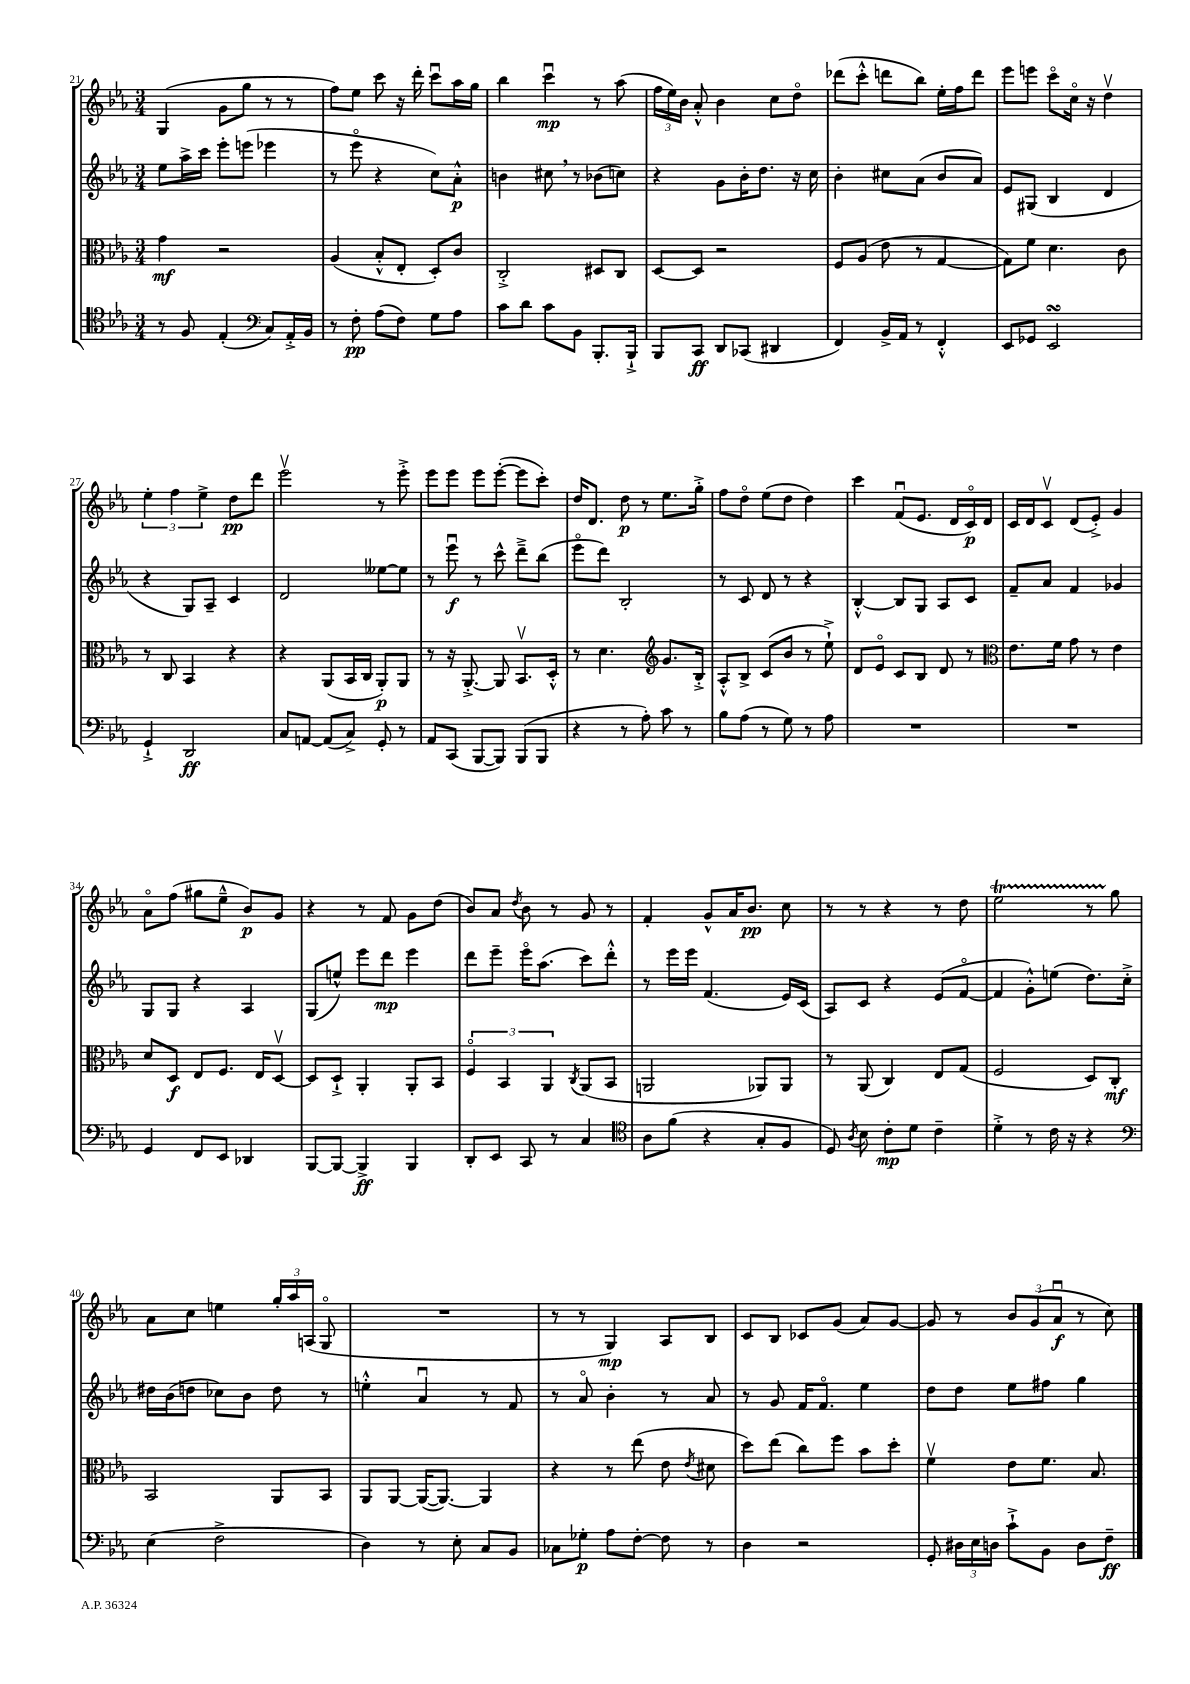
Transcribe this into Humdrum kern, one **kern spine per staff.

**kern	**kern	**kern	**kern
*staff4	*staff3	*staff2	*staff1
*clefC4	*clefC3	*clefG2	*clefG2
*k[b-e-a-]	*k[b-e-a-]	*k[b-e-a-]	*k[b-e-a-]
*M3/4	*M3/4	*M3/4	*M3/4
8r	4g	8ee-	(4G
8F	.	16aa-^	.
.	.	16ccc	.
(4E-'	2r	8eee-'	8g
.	.	(8eee	8gg
*clefF4	*	*	*
8C)	.	4eee-	8r
16AA-'^	.	.	8r
16BB-	.	.	.
=	=	=	=
8r	(4A-	8r	8ff)
8F'	.	8eee-o	8ee-
(8A-	8B-'^^	4r	8ccc
8F)	8E-'	.	16r
.	.	.	16ddd'
8G	8D')	8cc)	8cccu
8A-	8c	8a-'^^	16aa-
.	.	.	16gg
=	=	=	=
8c	2C'^	4b	4bb-
8d	.	.	.
8c	.	8cc#	4cccu
8BB-	.	8r	.
8.BBB-'	8D#	(8b-	8r
.	8C	8cc)	(8aa-
16BBB-`^	.	.	.
=	=	=	=
8BBB-	[8D	4r	24ff
.	.	.	24ee-)
.	.	.	24b-
8CC	8D]	.	8a-'^^
8DD	2r	8g	4b-
(8CC-	.	16b-'	.
.	.	8.dd	.
4DD#	.	.	8cc
.	.	16r	8ddo
.	.	16cc	.
=	=	=	=
4FF)	8F	4b-'	(8ddd-
.	(8A-	.	8ccc'^^
16BB-^	8e-	8cc#	8ddd
16AA-	.	.	.
8r	8r	(8a-	8bb-)
4FF'^^	[4G	8b-	16ee-'
.	.	.	16ff
.	.	8a-)	8ddd
=	=	=	=
8EE-	8G])	8e-	8eee-
8GG-	8f	(8G#	8eee
2EE-	4.d	4B-	8ccco
.	.	.	16cco
.	.	.	16r
.	.	4d	4ddv
.	8c	.	.
=	=	=	=
4GG`^	8r	4r	6ee-'
.	8C	.	.
.	.	.	6ff
2DD	4BB-	8G)	.
.	.	.	6ee-^
.	.	8A-~	.
.	4r	4c	8dd
.	.	.	8ddd
=	=	=	=
8C	4r	2d	2eee-v
[8AA	.	.	.
(8AA]	(8AA-	.	.
8C^)	16BB-	.	.
.	16C	.	.
8GG'	8AA-')	[8ee--	8r
8r	8AA-	8ee--]	8eee-'^
=	=	=	=
8AA-	8r	8r	8eee-
(8CC	16r	8eee-u	8eee-
.	[8.AA-'^	.	.
[8BBB-	.	8r	8eee-
8BBB-])	8AA-]	8ccc^^	([8eee-'
(8BBB-	8.BB-v	8ddd~^	8eee-]
8BBB-	.	(8bb-	8ccc')
.	16D'^^	.	.
=	=	=	=
4r	8r	8eee-o	16dd
.	.	.	8.d
.	4.d	8ddd)	.
8r	.	2B-'	8dd
8A-')	.	.	8r
*	*clefG2	*	*
8c	8.g	.	8.ee-
8r	.	.	.
.	16B-'^	.	16gg'^
=	=	=	=
8B-	8A-'^^	8r	8ff
(8A-	8B-^	8c	8ddo
8r	(8c	8d	(8ee-
8G)	8b-	8r	8dd
8r	8r	4r	4dd)
8A-	8ee-`^)	.	.
=	=	=	=
2.r	8d	[4B-'^^	4ccc
.	8e-o	.	.
.	8c	8B-]	(8fu
.	8B-	8G	8.e-
.	8d	8A-	.
.	.	.	16d
.	8r	8c	16co)
.	.	.	16d
=	=	=	=
*	*clefC3	*	*
2.r	8.e-	8f~	16c
.	.	.	16d
.	.	8a-	8cv
.	16f	.	.
.	8g	4f	(8d
.	8r	.	8e-'^)
.	4e-	4g-	4g
=	=	=	=
4GG	8d	8G	8a-o
.	8D	8G	(8ff
8FF	8E-	4r	8gg#
8EE-	8.F	.	8ee-~^^
4DD-	.	4A-	8b-)
.	16E-	.	.
.	[8Dv	.	8g
=	=	=	=
[8BBB-	8D]	(8G	4r
8BBB-_	8D`^	8ee^^)	.
4BBB-^]	4AA-'	8eee-	8r
.	.	8ddd	8f
4BBB-	8AA-'	4eee-	8g
.	8BB-	.	(8dd
=	=	=	=
8DD'	6Fo	8ddd	8b-)
8EE-	.	8eee-~	8a-
.	6BB-	.	.
.	.	.	8qdd
8CC	.	16eee-o	8b-
.	.	(8.aa-	.
.	6AA-	.	.
8r	.	.	8r
.	8qC	.	.
4C	(8AA-	8ccc)	8g
.	8BB-	8ddd'^^	8r
=	=	=	=
*clefC4	*	*	*
8A-	2AA	8r	4f'
(8f	.	16eee-	.
.	.	16eee-	.
4r	.	(4.f	8g^^
.	.	.	16a-
.	.	.	8.b-
8G'	8AA-)	.	.
8F	8AA-	16e-)	8cc
.	.	(16c	.
=	=	=	=
8D)	8r	8A-)	8r
8qA-	.	.	.
8B-	(8AA-	8c	8r
8c'	4C)	4r	4r
8d	.	.	.
4c~	8E-	(8e-	8r
.	(8G	[8fo	8dd
=	=	=	=
4d'^	2F	4f]	2ee-
8r	.	8g'^^)	.
16c	.	(8ee	.
16r	.	.	.
4r	8D)	8.dd)	8r
.	8C'	.	8gg
.	.	16cc'^	.
=	=	=	=
*clefF4	*	*	*
(4E-	2BB-	16dd#	8a-
.	.	(16b-	.
.	.	8dd	8cc
2F^	.	8cc-)	4ee
.	.	8b-	.
.	8AA-	8dd	24gg'
.	.	.	24aa-
.	.	.	(24A
.	8BB-	8r	8Go
=	=	=	=
4D)	8AA-	4ee'^^	2.r
.	[8AA-	.	.
8r	(16AA-_	4a-u	.
.	8.AA-_)	.	.
8E-'	.	.	.
8C	4AA-]	8r	.
8BB-	.	8f	.
=	=	=	=
8C-	4r	8r	8r
8G-'	.	8a-o	8r
8A-	8r	4b-'	4G)
[8F'	(8ee-	.	.
8F]	8e-	8r	8A-
.	8qe-	.	.
8r	8d#	8a-	8B-
=	=	=	=
4D	8dd)	8r	8c
.	(8ee-	8g	8B-
2r	8cc)	16f	8c-
.	.	8.fo	.
.	8ff	.	(8g
.	8b-	4ee-	8a-)
.	8dd'	.	[8g
=	=	=	=
8GG'	4fv	8dd	8g]
24D#	.	8dd	8r
24E-	.	.	.
24D	.	.	.
8c`^	8e-	8ee-	12b-
.	.	.	(12g
8BB-	8.f	8ff#	.
.	.	.	12a-u
8D	.	4gg	8r
.	8.B-	.	.
8F~	.	.	8cc)
==	==	==	==
*-	*-	*-	*-
